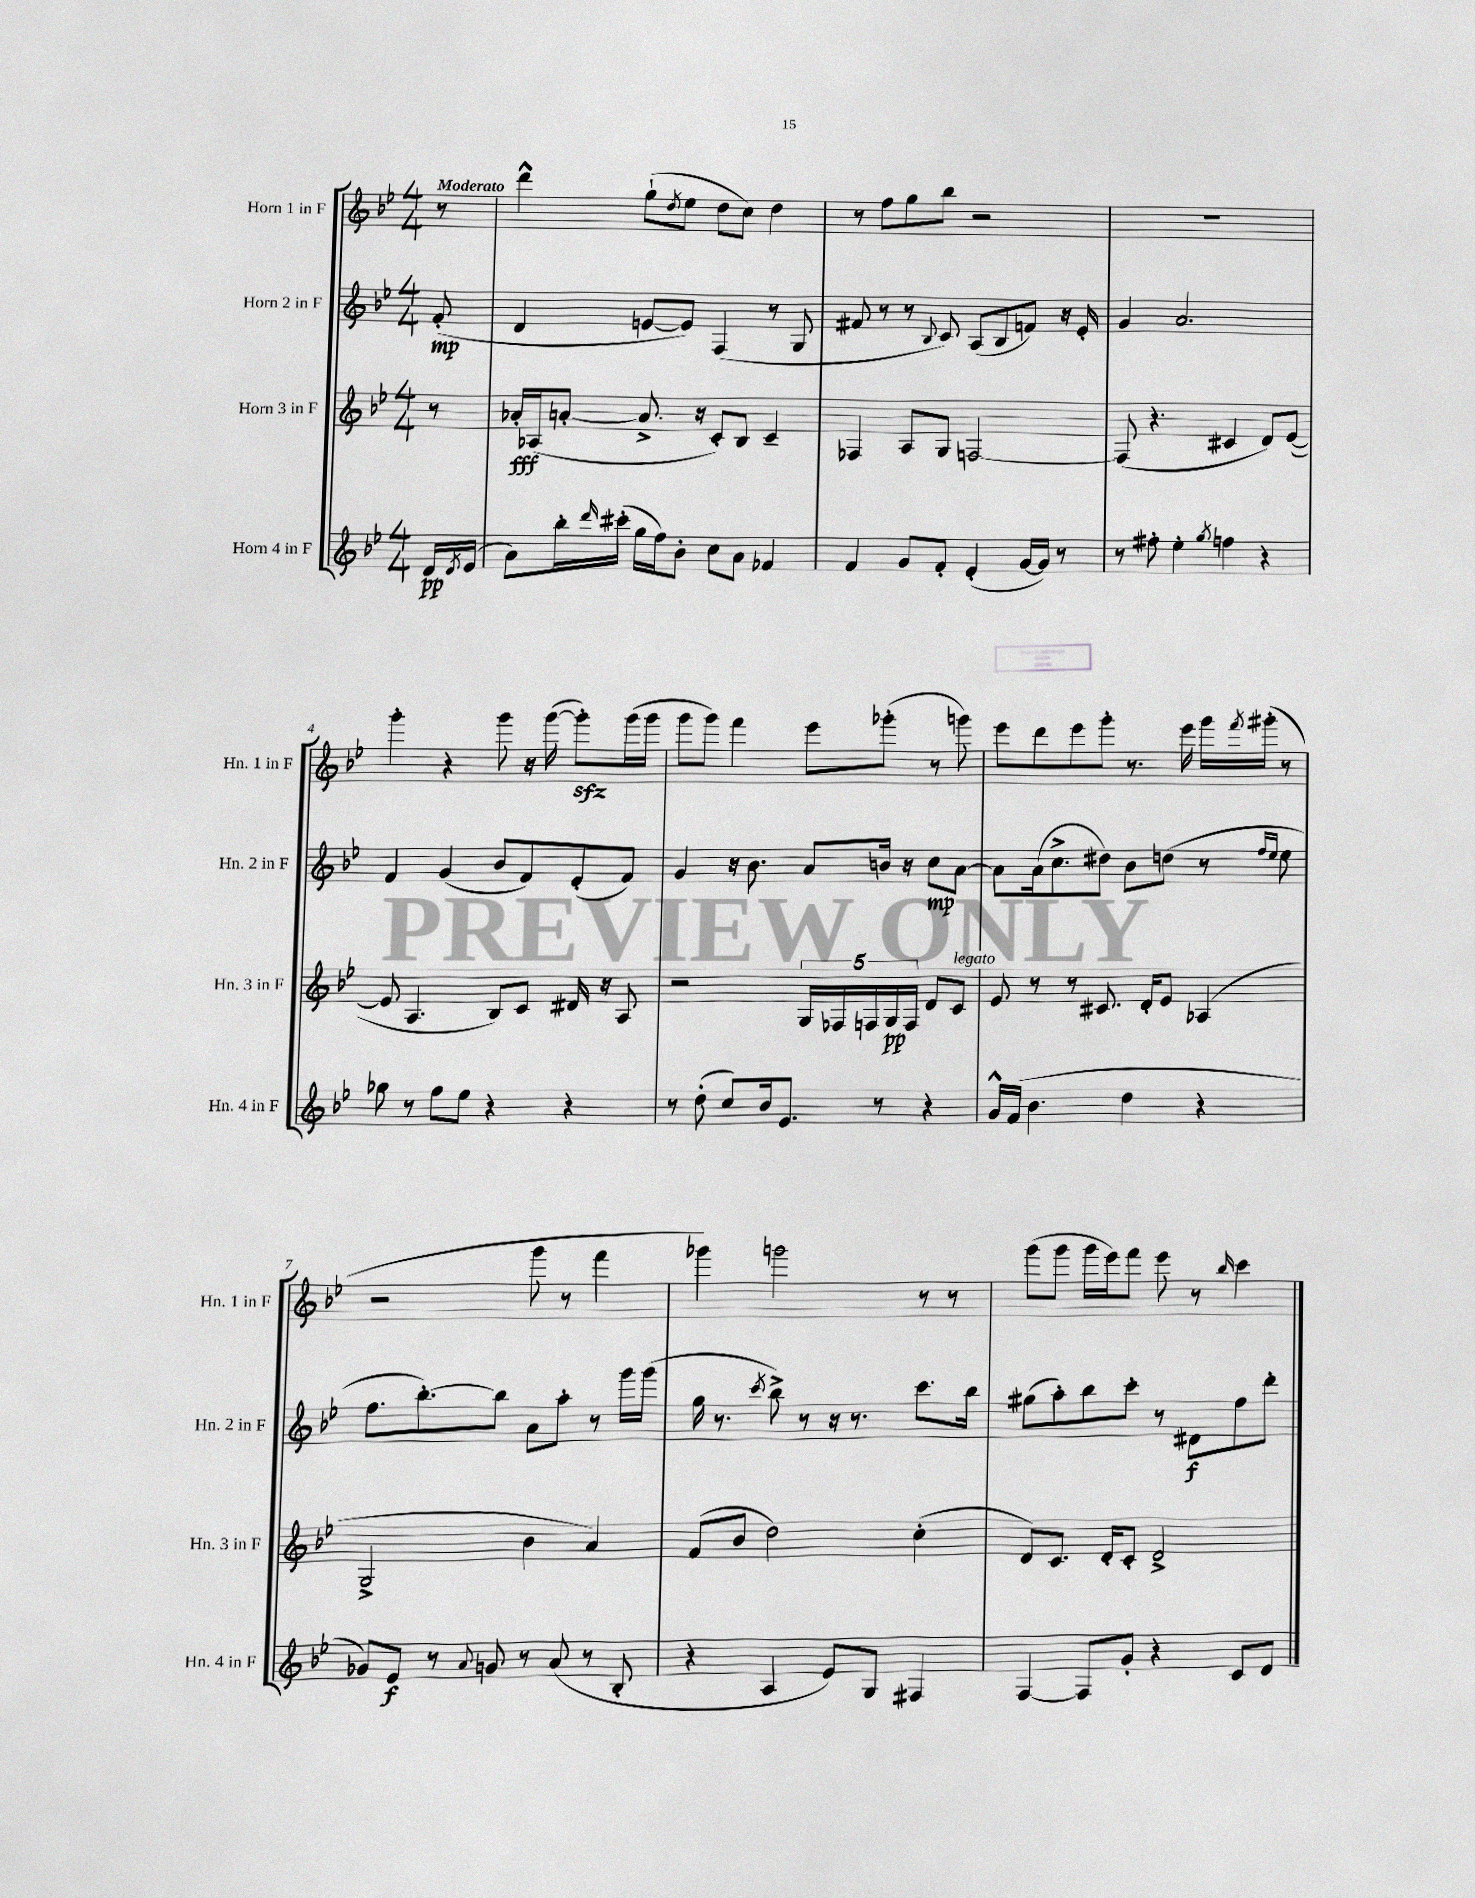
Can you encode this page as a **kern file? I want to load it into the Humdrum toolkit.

**kern	**dynam	**kern	**dynam	**kern	**dynam	**kern
*part4	*part4	*part3	*part3	*part2	*part2	*part1
*staff4	*staff4	*staff3	*staff3	*staff2	*staff2	*staff1
*I"Horn 4 in F	*	*I"Horn 3 in F	*	*I"Horn 2 in F	*	*I"Horn 1 in F
*I'Hn. 4 in F	*	*I'Hn. 3 in F	*	*I'Hn. 2 in F	*	*I'Hn. 1 in F
*clefG2	*	*clefG2	*	*clefG2	*	*clefG2
*k[b-e-]	*	*k[b-e-]	*	*k[b-e-]	*	*k[b-e-]
*M4/4	*	*M4/4	*	*M4/4	*	*M4/4
=	=	=	=	=	=	=
!	!	!	!	!	!	!LO:TX:a:B:t=Moderato
16d/LL	pp	8r	.	(8f'/	mp	8r
8qd/	.	.	.	.	.	.
(16e-/JJ	.	.	.	.	.	.
=1	=1	=1	=1	=1	=1	=1
8a\L)	.	16a-X'/LL	fff	4d/	.	4ddd^^\
.	.	(16A-X/J	.	.	.	.
16bb-'\L	.	[8an'/J	.	.	.	.
16qqddd/	.	.	.	.	.	.
(16ccc#X'\JJ	.	.	.	.	.	.
16gg\LL	.	8.a^/]	.	[8en/L	.	(8gg`\L
16ff\J)	.	.	.	.	.	.
.	.	.	.	.	.	8qdd/
8b-'\J	.	.	.	8e/J])	.	8ee-\J
.	.	16r	.	.	.	.
8cc\L	.	8c'/L)	.	(4F/	.	8dd\L
8a\J	.	8B-/J	.	.	.	8cc\J)
4f-X/	.	4c~/	.	8r	.	4dd\
.	.	.	.	8G/	.	.
=2	=2	=2	=2	=2	=2	=2
4f/	.	4F-X/	.	8f#X/	.	8r
.	.	.	.	8r	.	8ff\L
8g/L	.	8A/L	.	8r	.	8gg\
.	.	.	.	8qqB-/	.	.
8f'/J	.	8G/J	.	8c/)	.	8bb-\J
(4e-'/	.	[2Fn/	.	(8A/L	.	2r
.	.	.	.	8B-/	.	.
[16g/LL	.	.	.	8fn/J)	.	.
16g/JJ])	.	.	.	.	.	.
8r	.	.	.	16r	.	.
.	.	.	.	16e-'/	.	.
=3	=3	=3	=3	=3	=3	=3
8r	.	(8F/]	.	4g/	.	1r
8ff#X'\	.	4.r	.	.	.	.
4ee-'\	.	.	.	2.a/	.	.
8qgg/	.	.	.	.	.	.
4ffn\	.	4c#X/	.	.	.	.
4r	.	8d/L)	.	.	.	.
.	.	([8e-/J	.	.	.	.
!!LO:LB:g=z
=4	=4	=4	=4	=4	=4	=4
8gg-X\	.	8e-/]	.	4f/	.	4ggg'\
8r	.	4.A/	.	.	.	.
8ff\L	.	.	.	(4g/	.	4r
8ee-\J	.	.	.	.	.	.
4r	.	8B-/L)	.	8b-/L	.	8ggg\
.	.	8c/J	.	8f/)	.	16r
.	.	.	.	.	.	([16ggg\
4r	.	16d#X/	.	(8e-'/	.	8gggzz'\L])
.	.	16r	.	.	.	.
.	.	8A/	.	8f/J)	.	(16ggg\L
.	.	.	.	.	.	16ggg\JJ
=5	=5	=5	=5	=5	=5	=5
8r	.	2r	.	4g/	.	8ggg\L
(8dd'\	.	.	.	.	.	8ggg\J)
8cc/L)	.	.	.	16r	.	4fff\
.	.	.	.	8.b-\	.	.
16b-/k	.	.	.	.	.	.
8.e-/J	.	.	.	.	.	.
.	.	20G/LL	.	8a/L	.	8eee-\L
.	.	20F-X/	.	.	.	.
.	.	20Fn/	.	.	.	.
8r	.	.	.	16bn/Jk	.	(8ggg-X'\J
.	.	20G/	pp	.	.	.
.	.	.	.	16r	.	.
.	.	20F/JJ	.	.	.	.
4r	.	8d/L	.	8cc\L	mp	8r
!	!	!LO:TX:a:i:t=legato	!	!	!	!
.	.	8c/J	.	[8a\J	.	8gggn\)
=6	=6	=6	=6	=6	=6	=6
16g^^/LL	.	8e-/	.	8a\L]	.	8eee-\L
(16f/JJ	.	.	.	.	.	.
4.b-\	.	8r	.	(16a\k	.	8ddd\
.	.	.	.	8.cc^\	.	.
.	.	8r	.	.	.	8eee-\
.	.	8.c#X/	.	8dd#X\J)	.	8ggg'\J
4dd\	.	.	.	8b-\L	.	8.r
.	.	16d'/KL	.	.	.	.
.	.	8e-/J	.	(8ddn\J	.	.
.	.	.	.	.	.	16eee-\
4r	.	(4A-X/	.	8r	.	16ggg\LL
.	.	.	.	.	.	8qfff/
.	.	.	.	.	.	(16ggg#X'\JJ
.	.	.	.	16qqff/LL	.	.
.	.	.	.	16qqee-/JJ	.	.
.	.	.	.	8ee-\	.	8r
!!LO:LB:g=z
=7	=7	=7	=7	=7	=7	=7
8g-X/L)	.	2G^/	.	8.ff\L	.	2r
8e-/J	f	.	.	.	.	.
.	.	.	.	[8.bb-'\)	.	.
8r	.	.	.	.	.	.
8qqa/	.	.	.	.	.	.
8gn/	.	.	.	8bb-\J]	.	.
8r	.	4b-\	.	8a\L	.	8ggg\
(8a/	.	.	.	8aa'\J	.	8r
8r	.	4a/)	.	8r	.	4fff\
8B-'/	.	.	.	16ggg\LL	.	.
.	.	.	.	(16ggg\JJ	.	.
=8	=8	=8	=8	=8	=8	=8
4r	.	(8f/L	.	16gg\	.	4ggg-X\)
.	.	.	.	8.r	.	.
.	.	8b-/J	.	.	.	.
.	.	.	.	8qccc/	.	.
4A/	.	2dd\)	.	8bb-^\)	.	2gggn\
.	.	.	.	8r	.	.
8e-/L)	.	.	.	16r	.	.
.	.	.	.	8.r	.	.
8G/J	.	.	.	.	.	.
4F#X/	.	(4cc'\	.	8.ccc\L	.	8r
.	.	.	.	.	.	8r
.	.	.	.	16bb-\Jk	.	.
=9	=9	=9	=9	=9	=9	=9
[4F/	.	8d/L)	.	(8gg#X\L	.	(8ggg\L
.	.	8.c/J	.	8aa'\)	.	8ggg\J
8F/L]	.	.	.	8bb-\	.	16ggg\LL
.	.	16d'/KL	.	.	.	16eee-\J)
8g'/J	.	8c'/J	.	8ccc'\J	.	8fff\J
4r	.	2d^/	.	8r	.	8eee-\
.	.	.	.	8d#X\L	f	8r
.	.	.	.	.	.	16qqbb-/
8c/L	.	.	.	8ff\	.	4ccc\
8d/J	.	.	.	8ddd'\J	.	.
==	==	==	==	==	==	==
*-	*-	*-	*-	*-	*-	*-
